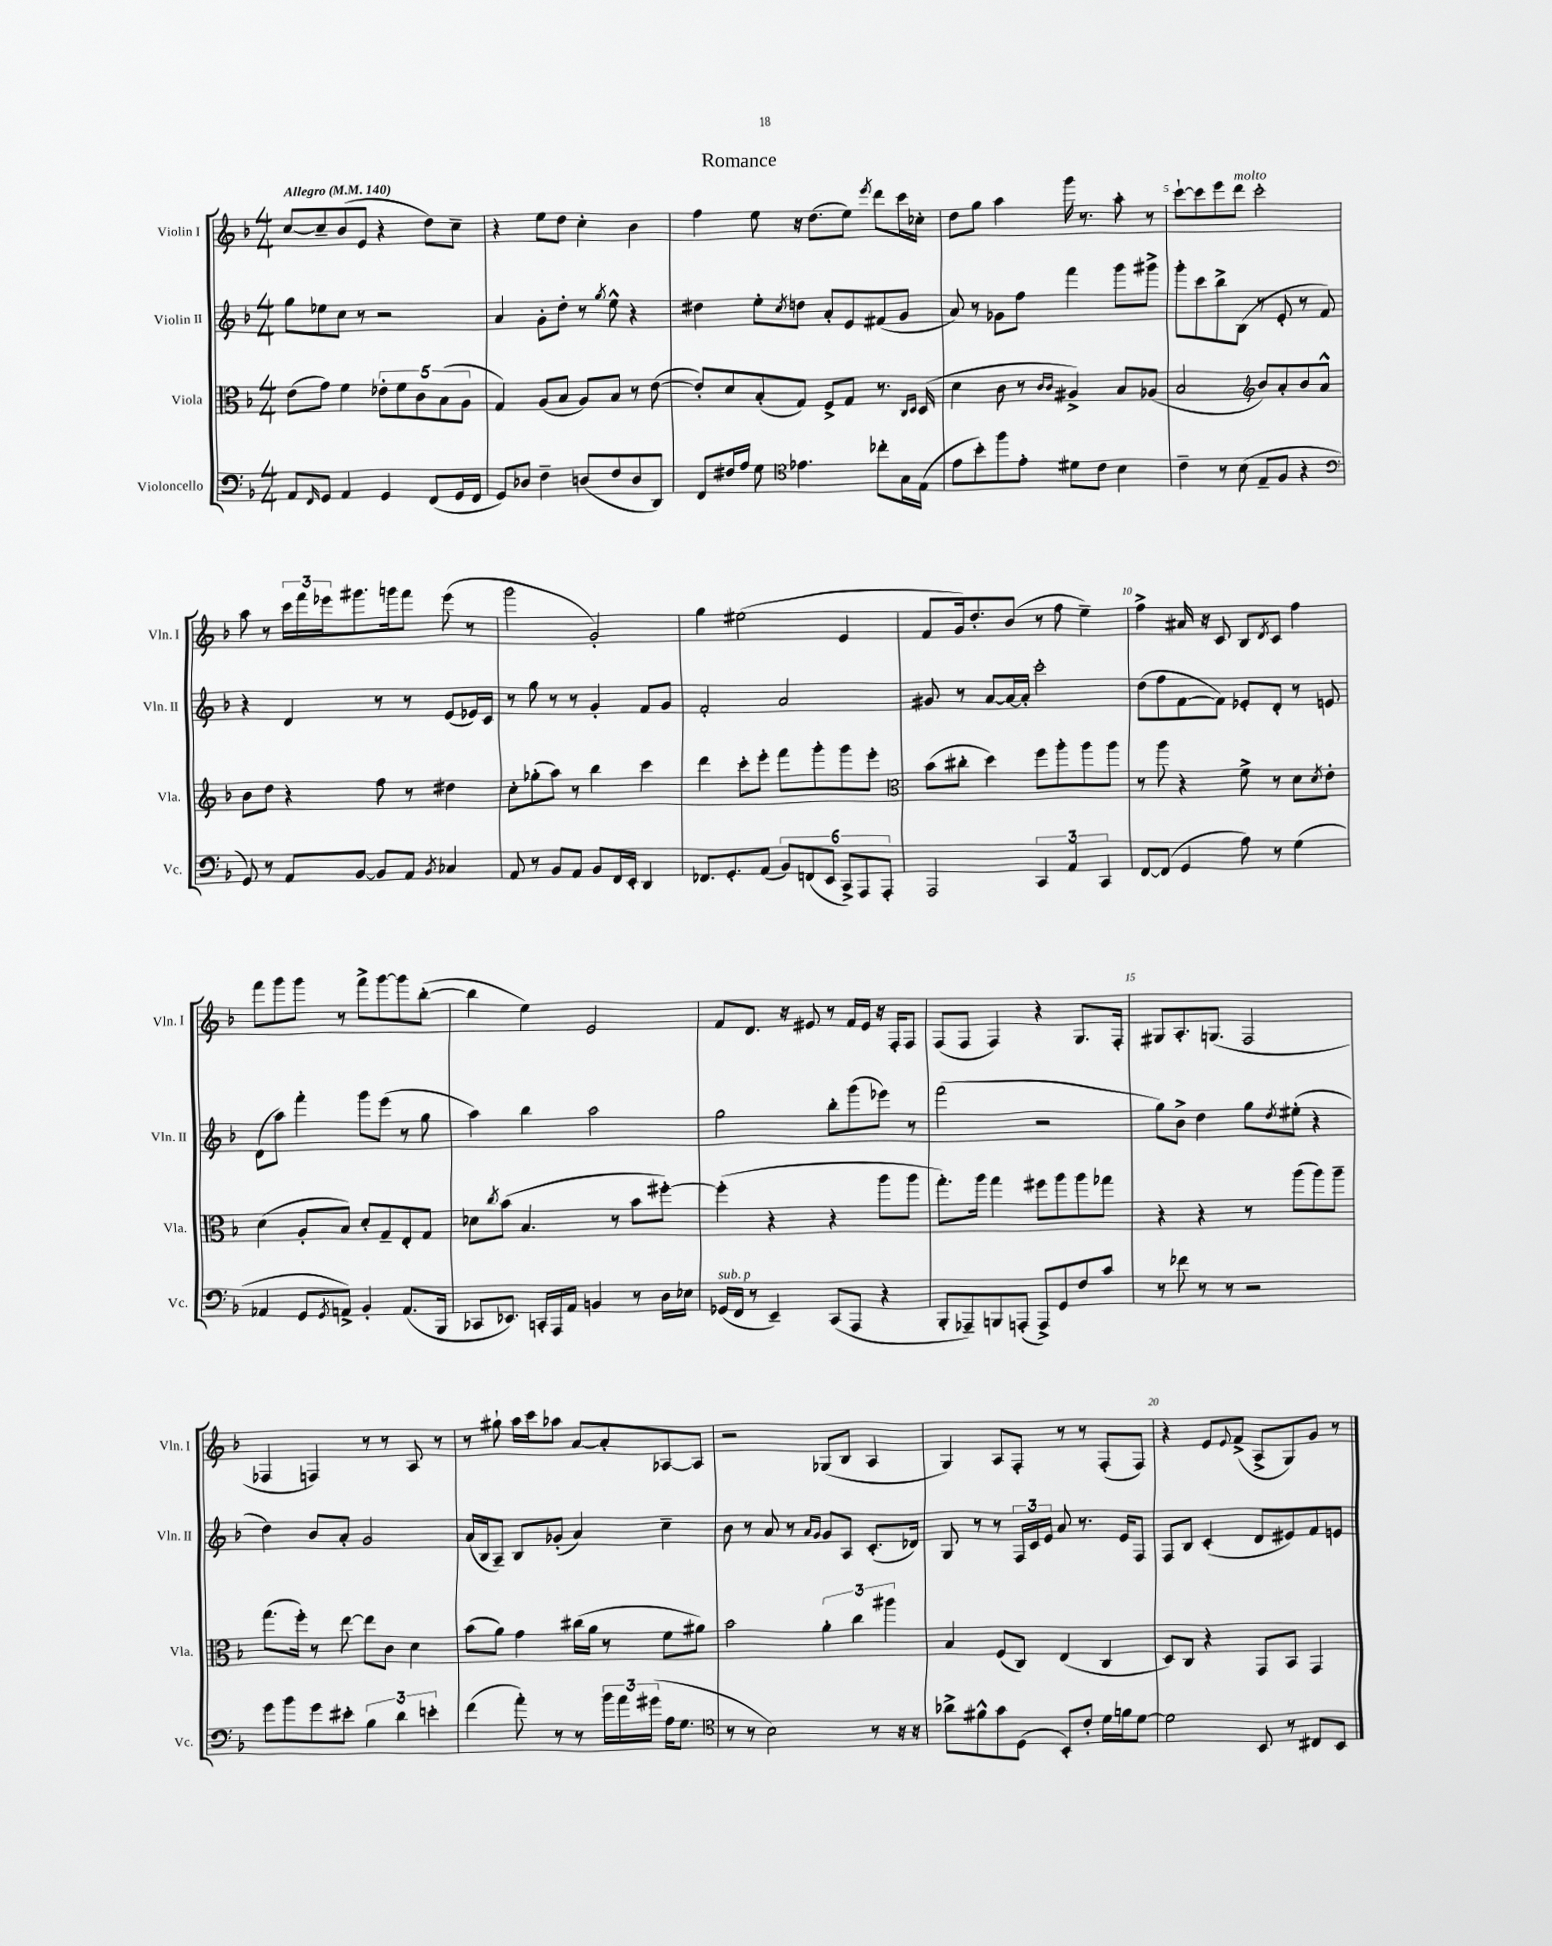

**kern	**kern	**kern	**kern
*staff4	*staff3	*staff2	*staff1
*clefF4	*clefC3	*clefG2	*clefG2
*k[b-]	*k[b-]	*k[b-]	*k[b-]
*M4/4	*M4/4	*M4/4	*M4/4
*MM140	*MM140	*MM140	*MM140
8AA/L	(8e\L	8gg\L	[8cc/L
16qqFF/	.	.	.
8GG/J	8g\J)	8ee-\	8cc~/]
4AA/	4f\	8cc\J	(8b-/
.	.	8r	8e/J
4GG/	10e-'\L	2r	4r
.	10f\	.	.
.	10c\	.	.
(8FF/L	.	.	8dd\L)
.	(10B-\	.	.
16GG/L	.	.	8cc~\J
.	10A\J	.	.
16FF/JJ	.	.	.
=	=	=	=
8GG/L)	4G/)	4a/	4r
8D-/J	.	.	.
4F~\	(8A/L	8g'\L	8ee\L
.	8B-/J	8dd'\J	8dd\J
(8D/L	8A/L)	8r	4cc'\
.	.	8qgg/	.
8F/	8B-/J	8ee^^\	.
8D/	8r	4r	4b-\
8DD/J)	([8e\	.	.
=	=	=	=
8FF/L	8e'/]L)	4dd#\	4ff\
16F#/L	8d/	.	.
16A/JJ	.	.	.
8G\	(8B-'/	8ee'\L	8ee\
*clefC4	*	*	*
.	.	8qcc/	.
4.e-\	8G/J)	8dd\J	16r
.	.	.	(8.dd\L
.	8F^/L	8a'/L	.
.	8G/J	8e/	8ee\J)
.	.	.	8qeee/
8cc-'\L	8.r	(8f#/	8ddd\L
16G\L	.	8g/J	16ccc\L
.	16qqC/LL	.	.
.	16qqD/JJ	.	.
(16E\JJ	(16D/	.	16cc-'\JJ
=	=	=	=
8e\L	4d\	8a/)	8dd\L
8b-'\)	.	8r	8gg\J
8ff\	8c\	8g-\L	4aa\
8e'\J	8r	8ff\J	.
.	16qqc/LL	.	.
.	16qqc/JJ	.	.
8d#\L	4A#^/)	4fff\	16ggg\
.	.	.	8.r
8c\J	.	.	.
4B-\	8B-/L	8ggg\L	8aa'\
.	(8A-/J	8ggg#^\J	8r
=	=	=	=
4c~\	2B-/	8ggg'\L	[8ccc`\L
.	.	8ccc\	8ccc\]
8r	.	8bb-^\	8eee\
(8B-\	.	(8B-\J	8ddd\J
*	*clefG2	*	*
8E~/L	8b-/L)	8r	2ccc'\
8F/J	8a'/	8e'/	.
4r	8b-/	8r	.
.	8a^^/J	8f/)	.
=	=	=	=
*clefF4	*	*	*
8GG/)	8b-\L	4r	8aa\
8r	8dd\J	.	8r
8AA/L	4r	4d/	24ccc\LL
.	.	.	24fff\
.	.	.	24eee-\J
[8BB-/J	.	.	8.ggg#\
8BB-/]L	8ff\	8r	.
.	.	.	16ggg\k
8AA/J	8r	8r	8fff\J
8qBB-/	.	.	.
4C-/	4dd#\	(8e/L	(8eee-\
.	.	16e-/L)	8r
.	.	16c/JJ	.
=	=	=	=
8AA/	8cc'\L	8r	2ggg\
8r	(8gg-'\	8gg\	.
8BB-/L	8aa\J)	8r	.
8AA/J	8r	8r	.
8BB-/L	4bb-\	4g'/	2g'/)
16FF/L	.	.	.
16EE'/JJ	.	.	.
4DD/	4ccc\	8f/L	.
.	.	8g/J	.
=	=	=	=
8.FF-/L	4ddd\	2f'/	4gg\
8.GG'/	.	.	.
.	8ccc'\L	.	(2ee#\
(8AA/J	8eee'\J	.	.
12BB-/L)	8fff\L	2a/	.
(12FF/	.	.	.
.	8ggg'\	.	.
12EE/J	.	.	.
12CC^/L)	8ggg\	.	4e/
12AAA/	.	.	.
.	8eee'\J	.	.
12AAA'/J	.	.	.
=	=	=	=
*	*clefC3	*	*
2AAA/	(8b-\L	8g#/	8f/L
.	8cc#'\J	8r	16g/k)
.	.	.	8.dd'/
.	4dd\)	[8a/L	.
.	.	16a/_L	(8b-/J
.	.	16a'/]JJ	.
6CC/	8ff\L	2ccc'\	8r
.	8aa'\	.	8ff\
6AA/	.	.	.
.	8aa\	.	4ee~\)
6CC/	.	.	.
.	8aa\J	.	.
=	=	=	=
[8FF/L	8r	(8dd\L	4ff^\
(8FF/]J	8aa\	8ff\	.
4GG/	4r	[8f\	16a#/
.	.	.	16r
.	.	8f\]J)	8c/
8A\)	8f^\	8e-'/L	8B-/L
.	.	.	8qd/
8r	8r	8d'/J	8c/J
(4G\	8d\L	8r	4ff\
.	8qd/	.	.
.	8e'\J	8e/	.
=	=	=	=
4AA-/	(4d\	(8d\L	8fff\L
.	.	8aa\J)	8ggg\
8GG/L	8A'/L	4fff'\	8ggg\J
8qGG/	.	.	.
8AA^/J)	8B-/J)	.	8r
4BB-'/	8d'/L	8ggg\L	8fff^\L
.	8G~/	(8eee\J	[8ggg\
(8.AA/L	8E'/	8r	8ggg\]
.	8G/J	8gg\	([8bb-'\J
16BBB-/Jk	.	.	.
=	=	=	=
8CC-/L	8d-\L	4aa\)	4bb-\]
.	8qcc/	.	.
8.EE-/J)	(8b-\J	.	.
.	4.B-/	4bb-\	4ee\)
16CC'/LL	.	.	.
16AAA/	.	.	.
16AA/JJ	.	.	.
4BB/	.	2aa\	2e/
.	8r	.	.
8r	8b-\L	.	.
16D\LL	[8ff#'\J)	.	.
16E-\JJ	.	.	.
=	=	=	=
(16GG-/LL	(4ff#'\]	2gg\	8f/L
16FF/JJ	.	.	.
8r	.	.	8.d/J
4EE~/)	4r	.	.
.	.	.	16r
.	.	.	8e#/
(8CC/L	4r	8bb-'\L	8r
8AAA/J	.	(8ggg\	16f/LL
.	.	.	16e#/JJ
4r	8aa\L	8eee-\J)	16r
.	.	.	16F'/LK
.	8aa\J	8r	8F/J
=	=	=	=
8BBB-'/L	8.gg'\L)	(2fff\	(8F/L
8AAA-~/)	.	.	8F/J
.	16aa\Jk	.	.
8BBB/	4gg\	.	4F/)
(8AAA'/J	.	.	.
8AAA^/L)	8ff#\L	2r	4r
8GG/	8aa\	.	.
8F/	8aa\	.	8.G/L
8c/J	8gg-\J	.	.
.	.	.	16F'/Jk
=	=	=	=
8r	4r	8gg\L)	8G#/L
8f-\	.	8b-^\J	8.A'/
8r	4r	4dd\	.
.	.	.	(8.G/J
8r	.	.	.
2r	8r	8gg\L	2F/
.	.	8qdd/	.
.	(8aa\L	(8ee#'\J	.
.	8aa\)	4r	.
.	8aa~\J	.	.
=	=	=	=
8g\L	(8.gg\L	4dd\)	4F-/
8b-\	.	.	.
.	16ff'\Jk)	.	.
8g\	8r	8b-/L	4F/)
8e#'\J	[8ee\	8a'/J	.
6B-\	8ee\]L	2g/	8r
.	8c\J	.	8r
6d\	.	.	.
.	4d\	.	8A/
6e'\	.	.	.
.	.	.	8r
=	=	=	=
(4f\	(8b-\L	(16a/LL	8r
.	.	16B-/J	.
.	8a\J)	8A~/J)	8gg#`\
8a'\)	4g\	8B-/L	16aa\LL
.	.	.	16ccc\J
8r	.	(8g-'/J	8aa-\J
8r	(16cc#\LL	4a/)	[8a/L
.	16a\JJ	.	.
24b-\LL	8r	.	8a'/]
24a\	.	.	.
(24g#\JJ	.	.	.
16A\LK	8f\L	4cc~\	[8A-/
8.G\J	.	.	.
.	8a#\J)	.	8A-/]J
=	=	=	=
*clefC4	*	*	*
8r	2b-\	8b-\	2r
8r	.	8r	.
2B-\)	.	8a/	.
.	.	8r	.
.	.	16qqa/LL	.
.	.	16qqg/JJ	.
.	6a'\	8g/L	(8G-/L
.	.	8A/J	8B-/J
.	6cc\	.	.
8r	.	(8.c'/L	4A/
.	6aa#\	.	.
16r	.	.	.
16r	.	16d-/Jk)	.
=	=	=	=
8a-^\L	4B-/	8G/	4G/)
8f#^^\	.	8r	.
8g\	(8F/L	8r	8A/L
(8D\J	8C/J)	24F/LL	8F'/J
.	.	24c/	.
.	.	24e/JJ	.
8BB-'/L)	(4E/	8a/	8r
8c'/J	.	8.r	8r
16d\LL	4C/	.	(8F'/L
16f\J	.	16e/LK	.
[8d\J	.	8F/J	8F/J)
=	=	=	=
2d\]	8D/L)	8F/L	4r
.	8C/J	8B-/J	.
.	4r	(4c'/	8e/L
.	.	.	8qqe/
.	.	.	(8f^/J
8BB-/	8GG/L	8d/L	8A^/L
8r	8BB-/J	8e#/)	8G/)
8C#/L	4GG/	8f/	8g/J
8BB-/J	.	8e/J	8r
==	==	==	==
*-	*-	*-	*-
